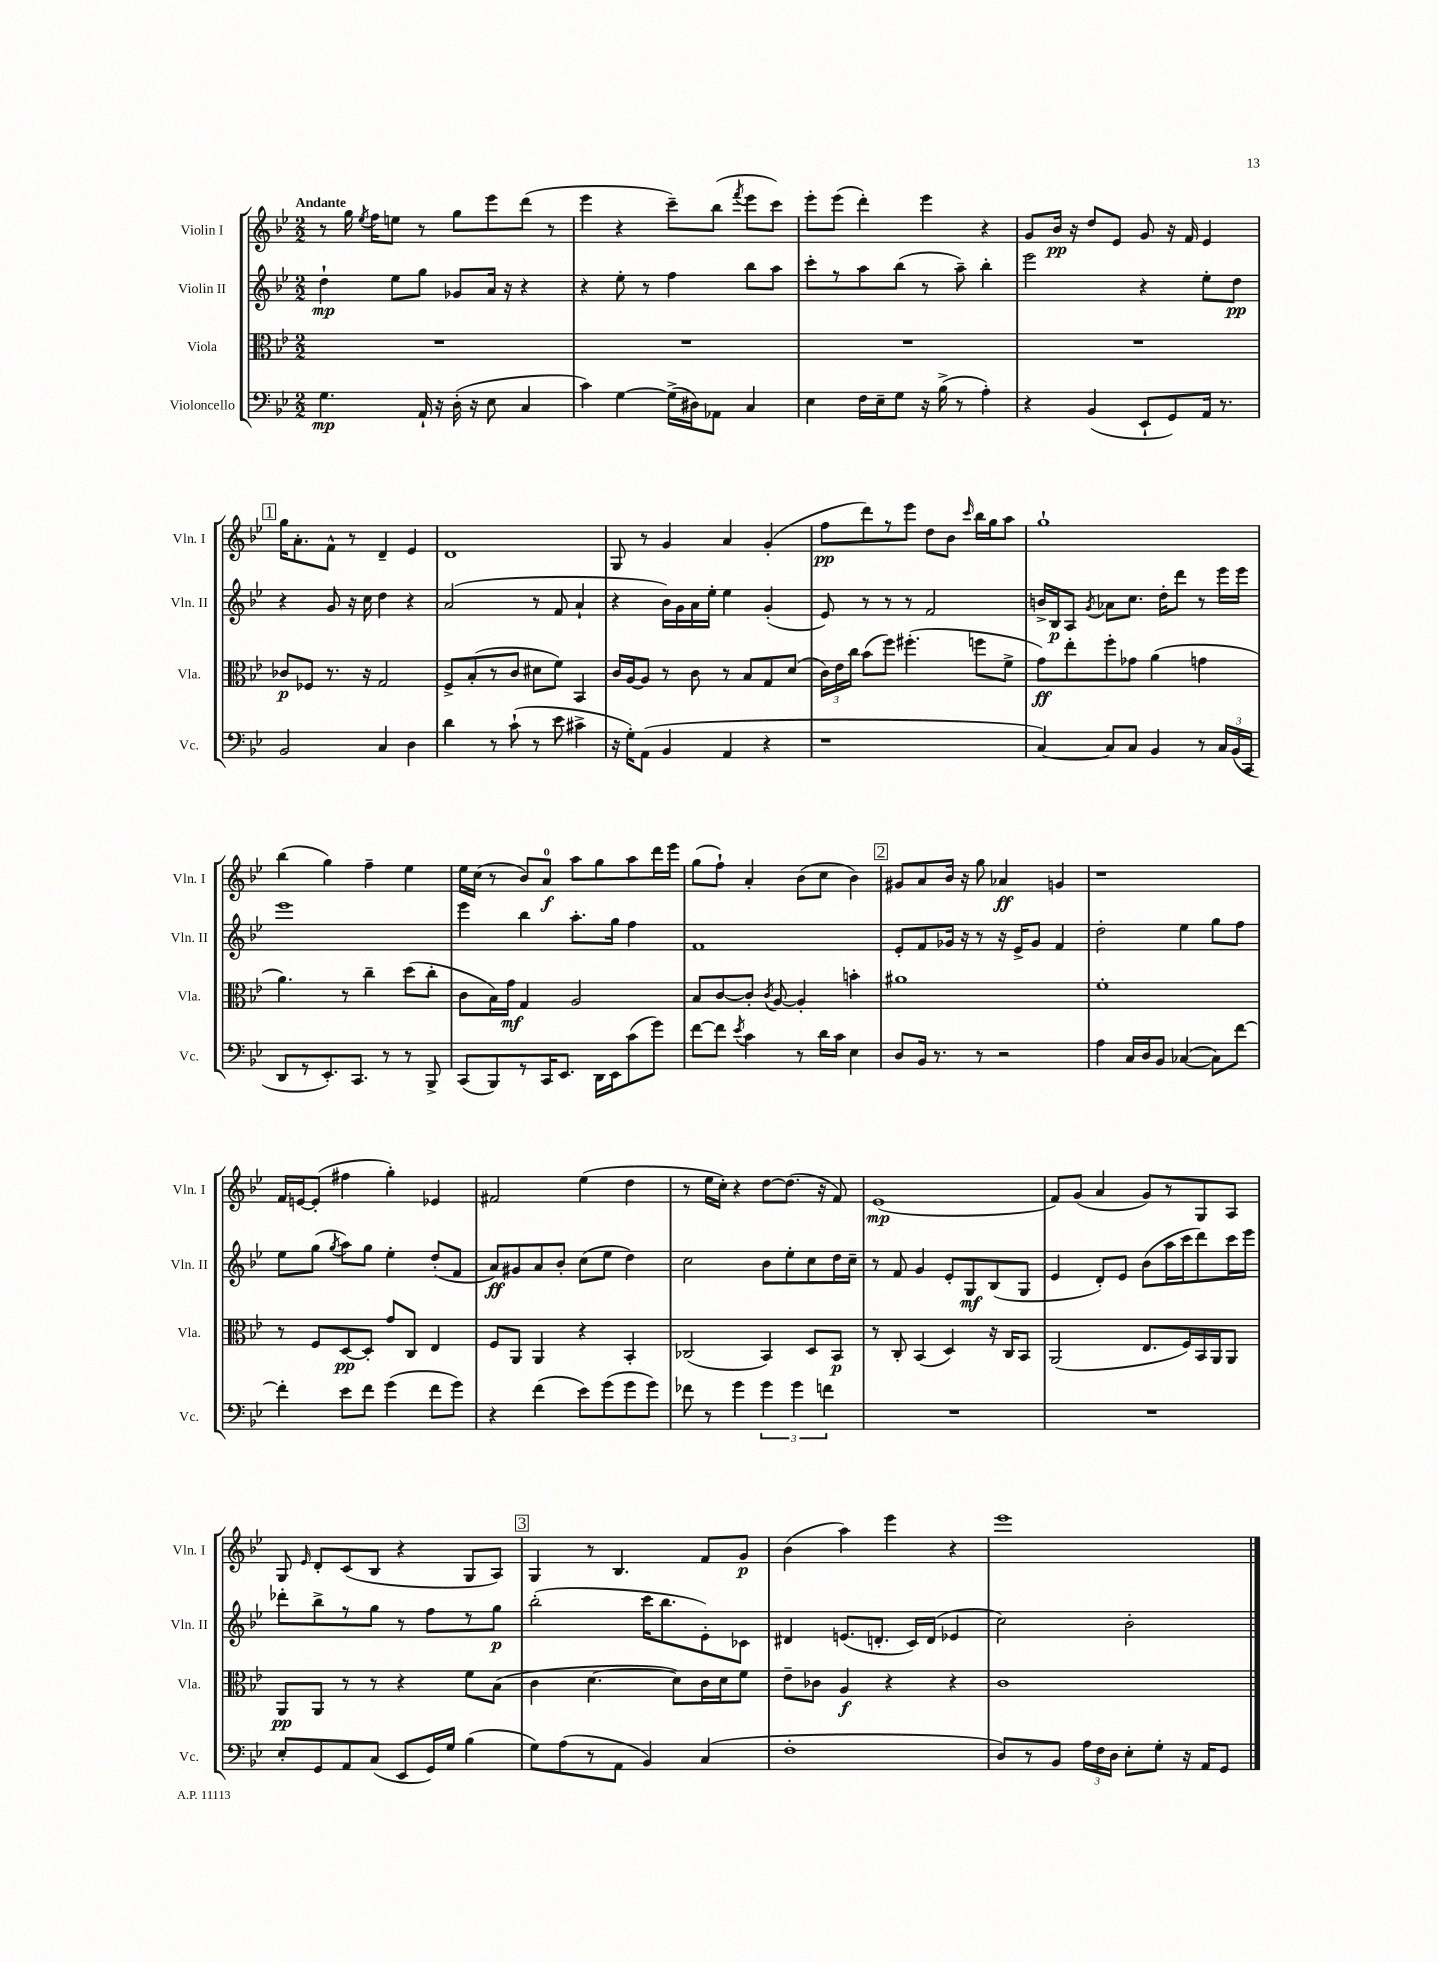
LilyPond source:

<<
\new StaffGroup <<
\new Staff = "s0" \with { instrumentName = "Violin I" shortInstrumentName = "Vln. I" } {
    \clef treble \key bes \major \numericTimeSignature \time 2/2 \tempo "Andante"
    \autoBeamOff r8 g''16 \acciaccatura { ees''8 } f''16[ e''8] r8 g''8[ ees'''8 d'''8]( r8 |
    ees'''4 r4 c'''8[--) bes''8]( \acciaccatura { f'''8 } ees'''8[ c'''8]) |
    ees'''8[-. ees'''8]( d'''4-.) ees'''4 r4 |
    g'8[ bes'16]\pp r16 d''8[ ees'8] g'8 r16 f'16 ees'4 |
    \mark \markup { \box "1" } g''16[ a'8.-. f'8]-^ r8 d'4-- ees'4 |
    d'1 |
    g8 r8 g'4 a'4 g'4-.( |
    f''8[\pp d'''8) r8 ees'''8] d''8[ bes'8] \grace { c'''16 } bes''16[ g''16 a''8] |
    g''1-! |
    bes''4( g''4) f''4-- ees''4 |
    ees''16[ c''16]( r8 bes'8[) a'8]-0\f a''8[ g''8 a''8 d'''16 ees'''16] |
    g''8[( f''8]-!) a'4-. bes'8[( c''8] bes'4) |
    \mark \markup { \box "2" } gis'8[ a'8 bes'16] r16 g''8 aes'4\ff g'4 |
    r1 |
    f'16[ e'16~ e'8]-.( fis''4 g''4-.) ees'4 |
    fis'2 ees''4( d''4 |
    r8 ees''16[ c''16]-.) r4 d''8[~ d''8.]( r16 f'8) |
    ees'1\mp( |
    f'8[) g'8]( a'4 g'8[) r8 g8 a8] |
    g8 \grace { ees'16 } d'8[-. c'8( bes8] r4 g8[ a8]) |
    \mark \markup { \box "3" } g4 r8 bes4. f'8[ g'8]\p |
    bes'4( a''4) ees'''4 r4 |
    ees'''1 \bar "|." |
}
\new Staff = "s1" \with { instrumentName = "Violin II" shortInstrumentName = "Vln. II" } {
    \clef treble \key bes \major \numericTimeSignature \time 2/2
    \autoBeamOff d''4-!\mp ees''8[ g''8] ges'8[ a'16] r16 r4 |
    r4 ees''8-. r8 f''4 bes''8[ a''8] |
    c'''8[-. r8 a''8 bes''8]( r8 a''8--) bes''4-. |
    ees'''2 r4 ees''8[-. d''8]\pp |
    \mark \markup { \box "1" } r4 g'8 r16 c''16 d''4 r4 |
    a'2( r8 f'8 a'4-! |
    r4 bes'16[) g'16 a'16 ees''16]-. ees''4 g'4-.( |
    ees'8) r8 r8 r8 f'2 |
    b'16[-> bes16\p a8] \acciaccatura { g'8 } aes'8[ c''8.] d''16[-. d'''8] r8 ees'''16[ ees'''16] |
    ees'''1 |
    ees'''4 bes''4 a''8.[-. g''16] f''4 |
    f'1 |
    \mark \markup { \box "2" } ees'8[-. f'8 ges'16] r16 r8 r16 ees'16[-> ges'8] f'4 |
    d''2-. ees''4 g''8[ f''8] |
    ees''8[ g''8]( \acciaccatura { g''8 } a''8[) g''8] ees''4-. d''8[-.( f'8] |
    a'8[\ff) gis'8 a'8 bes'8]-. c''8[( ees''8] d''4) |
    c''2 bes'8[ ees''8-. c''8 d''16 c''16]-- |
    r8 f'8 g'4 ees'8[-. g8\mf bes8( g8] |
    ees'4 d'8[-.) ees'8] bes'8[( a''16 c'''16 d'''8) c'''16 ees'''16] |
    des'''8[-. bes''8-> r8 g''8] r8 f''8[ r8 g''8]\p |
    \mark \markup { \box "3" } bes''2-.( c'''16[ bes''8. ees'8-.) ces'8] |
    dis'4 e'8.[( d'8.]-. c'16[) d'16]( ees'4 |
    c''2) bes'2-. \bar "|." |
}
\new Staff = "s2" \with { instrumentName = "Viola" shortInstrumentName = "Vla." } {
    \clef alto \key bes \major \numericTimeSignature \time 2/2
    \autoBeamOff R1 |
    R1 |
    R1 |
    R1 |
    \mark \markup { \box "1" } ces'8[\p fes8] r8. r16 g2 |
    f8[-> bes8-.( r8 c'8] dis'8[ f'8]) bes,4 |
    c'16[ a16~ a8] r8 c'8 r8 bes8[ g8 d'8]( |
    \tuplet 3/2 { c'16[) ees'16 c''16] } bes'8[( f''8]) fis''4.-.( f''8[ f'8]-> |
    g'8[\ff) ees''8-. f''8-. ges'8] a'4( g'4 |
    a'4.) r8 c''4-- d''8[( c''8]-. |
    c'8[ bes16) g'16]\mf g4 a2 |
    bes8[ c'8~ c'8]-. \acciaccatura { c'8 } a8~ a4-. b'4-. |
    \mark \markup { \box "2" } ais'1 |
    f'1-. |
    r8 f8[ d8~\pp d8]-. g'8[ c8] ees4 |
    f8[ a,8] a,4 r4 bes,4-. |
    ces2( bes,4) d8[ bes,8]\p |
    r8 c8-. bes,4( d4) r16 c16[ bes,8] |
    a,2( ees8.[ f16) bes,16 a,16 a,8] |
    a,8[\pp a,8] r8 r8 r4 f'8[ bes8]( |
    \mark \markup { \box "3" } c'4 d'4.~ d'8[) c'16 d'16 f'8] |
    ees'8[-- ces'8] a4\f r4 r4 |
    c'1 \bar "|." |
}
\new Staff = "s3" \with { instrumentName = "Violoncello" shortInstrumentName = "Vc." } {
    \clef bass \key bes \major \numericTimeSignature \time 2/2
    \autoBeamOff g4.\mp a,16-! r16 d16-.( r16 ees8 c4 |
    c'4) g4~ g16[->( dis16) aes,8] c4 |
    ees4 f16[ ees16-- g8] r16 bes16->( r8 a4-.) |
    r4 bes,4( ees,8[-! g,8) a,16] r8. |
    \mark \markup { \box "1" } bes,2 c4 d4 |
    d'4 r8 c'8-!( r8 ees'8 cis'4-> |
    r16 g16[-.) a,8]( bes,4 a,4 r4 |
    r1 |
    c4~) c8[ c8] bes,4 r8 \tuplet 3/2 { c16[ bes,16( c,16] } |
    d,8[ r8 ees,8.-.) c,8.] r8 r8 bes,,8-> |
    c,8[( bes,,8) r8 c,16 ees,8.] d,16[ ees,16 c'8( g'8]) |
    f'8[~ f'8] \acciaccatura { ees'8 } c'4 r8 d'16[ c'16] ees4 |
    \mark \markup { \box "2" } d8[ bes,16] r8. r8 r2 |
    a4 c16[ d16 bes,8] ces4~( ces8[) f'8]~ |
    f'4-. ees'8[ f'8] g'4( f'8[ g'8]) |
    r4 f'4( ees'8[) g'8( g'8 g'8]) |
    fes'8 r8 g'4 \tuplet 3/2 { g'4 g'4 f'4 } |
    R1 |
    R1 |
    ees8[-. g,8 a,8 c8]( ees,8[ g,16) g16] bes4( |
    \mark \markup { \box "3" } g8[) a8( r8 a,8] bes,4) c4( |
    f1-. |
    d8[) r8 bes,8] \tuplet 3/2 { a16[ f16 d16] } ees8[-. g8]-. r16 a,16[ g,8] \bar "|." |
}
>>
>>
\layout { \context { \Score \remove "Bar_number_engraver" } }
